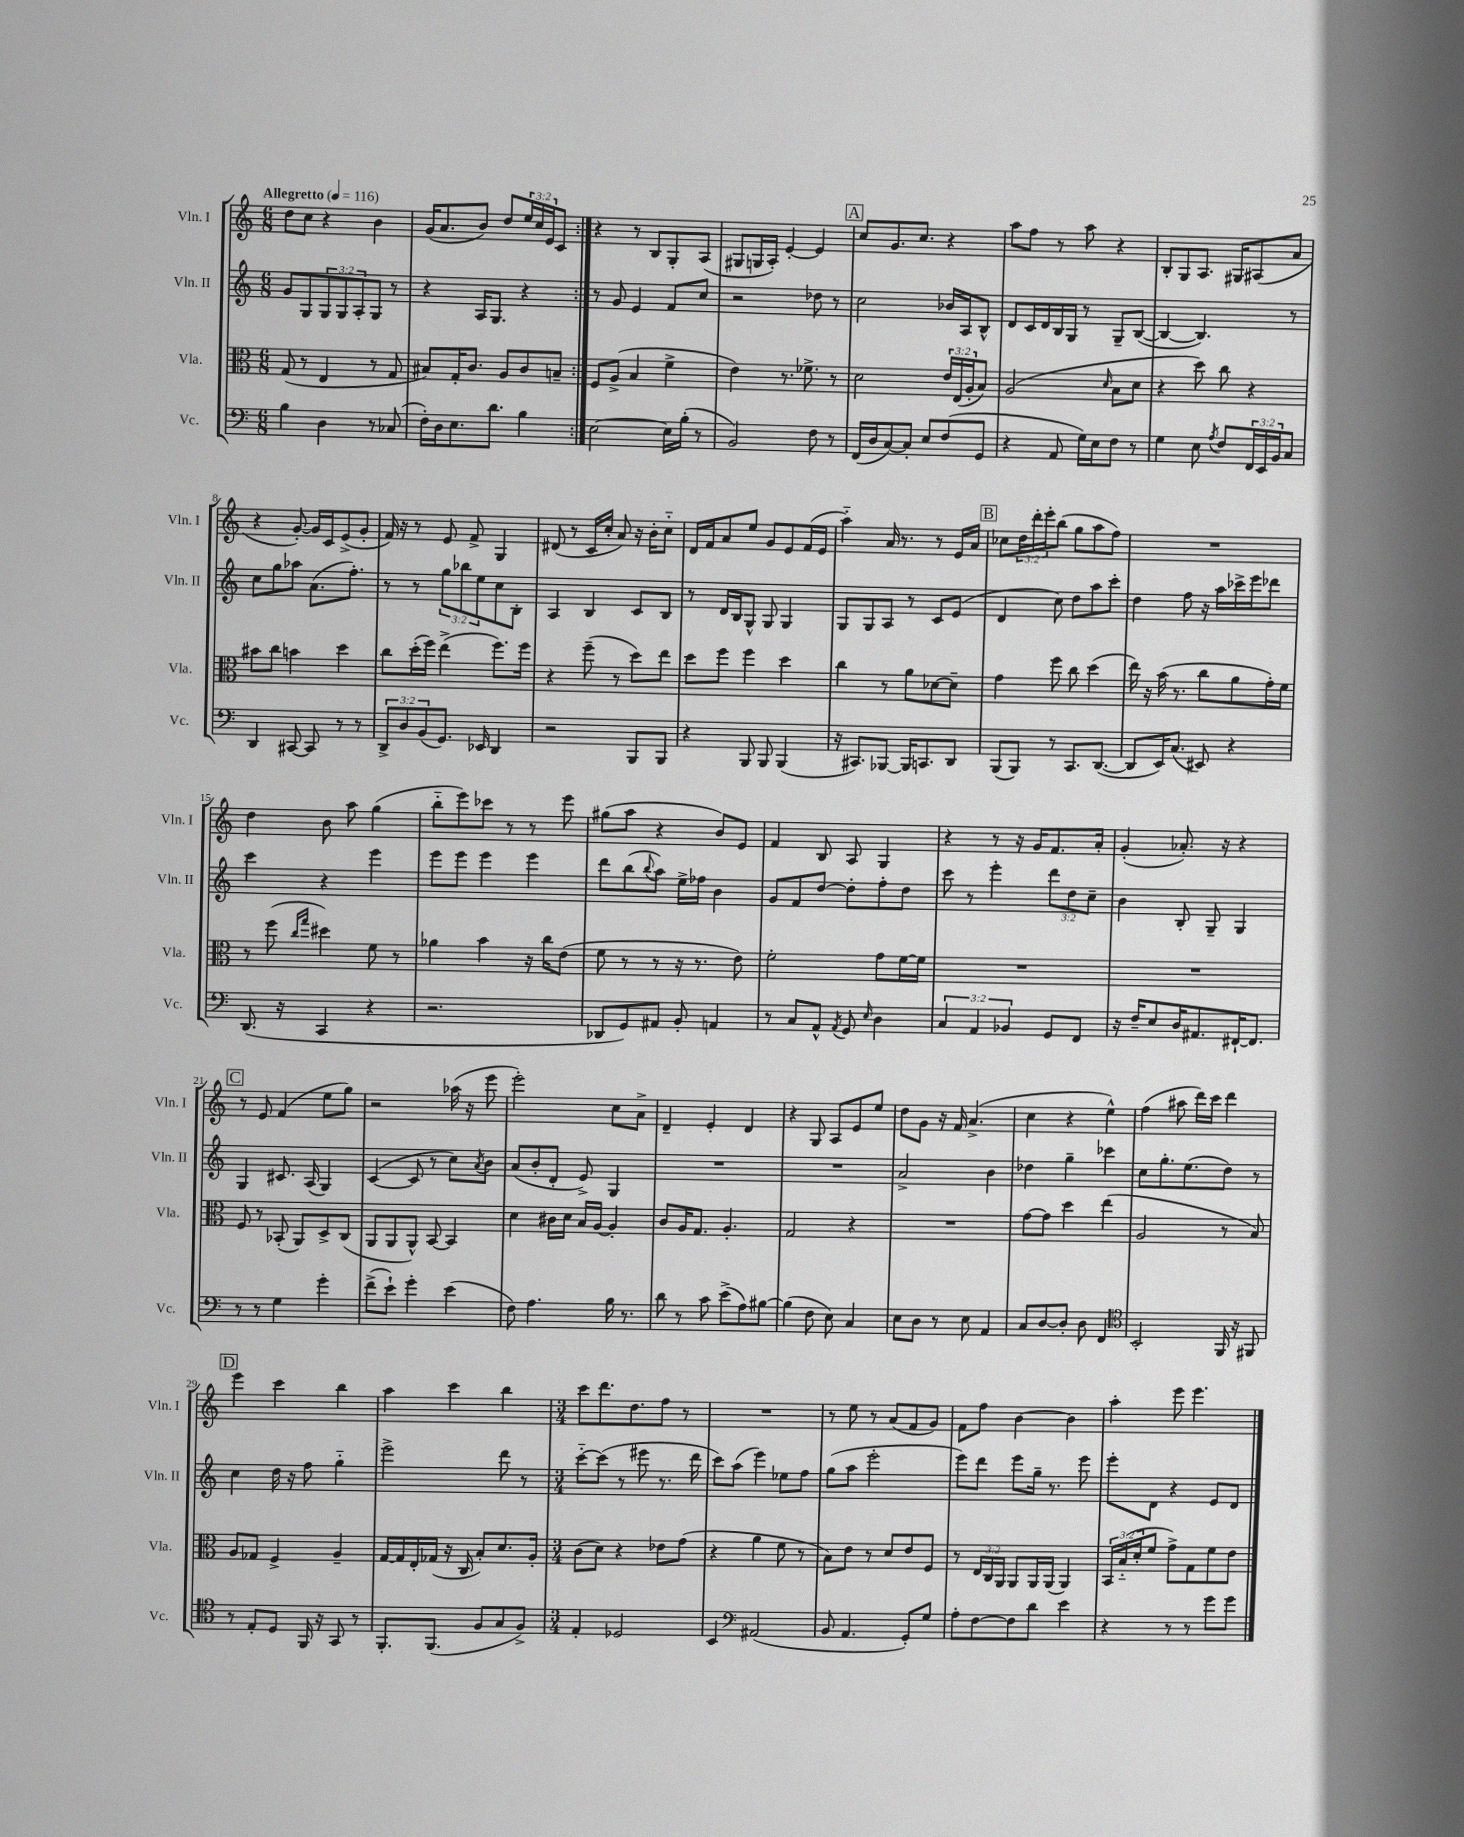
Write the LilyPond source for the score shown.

<<
\new StaffGroup <<
\new Staff = "s0" \with { instrumentName = "Vln. I" shortInstrumentName = "Vln. I" } {
    \clef treble \key c \major \numericTimeSignature \time 6/8 \override Staff.TupletNumber.text = #tuplet-number::calc-fraction-text \tempo "Allegretto" 4 = 116
    \repeat volta 2 { d''8 c''8 r4 b'4 |
    g'16( a'8. b'8) d''8 \tuplet 3/2 { e''16 c''16 e'16 } c'8 | }
    r4 r8 b8 g8-. a8( |
    gis8 g16 a16-.) e'4~-. e'4 |
    \mark \markup { \box "A" } c''8 g'8. c''8. r4 |
    a''8 f''8 r8 a''8 r4 |
    b8-. g8 a8. gis16 ais8( a'8 |
    r4 g'8~-.) g'16 c'16 e'8->( g'8-. |
    f'16) r16 r8 e'8 f'8-> g4 |
    dis'8( r8 c'16 c''16-. a'8) r16 b'16-. c''8-_ |
    d'16 f'16 a'8 e''8 g'8 e'8 f'16( e'16 |
    a''4-_) a'16 r8. r8 e'16 a'16 |
    \mark \markup { \box "B" } ces''8 \tuplet 3/2 { d''16 d'''16-. e'''16-. } b''8( g''8 a''8 f''8) |
    R2. |
    d''4 b'8 a''8 g''4( |
    b''8-_ e'''8) ces'''8 r8 r8 e'''8 |
    gis''8( a''8 r4 b'8) e'8 |
    f'4 b8 a8 g4 |
    r4 r8 r16 g'16 f'8. a'16-. |
    g'4-.( aes'8.-.) r16 r4 |
    \mark \markup { \box "C" } r8 e'8 f'4( e''8 g''8) |
    r2 aes''16( r16 e'''8 |
    e'''2-.) c''8 a'8-> |
    d'4-- e'4-. d'4 |
    r4 g8 a8 e'8 e''8 |
    d''8 g'8 r16 f'16 a'4.->( |
    c''4 r4 e''4-^) |
    f''4( ais''8 d'''16) c'''16 d'''4 |
    \mark \markup { \box "D" } e'''4 c'''4 b''4 |
    a''4 c'''4 b''4 |
    \numericTimeSignature \time 3/4 c'''8 d'''8. d''8. f''8 r8 |
    R2. |
    r8 e''8 r8 a'8( f'8 g'8) |
    f'8 f''8 b'4~ b'4 |
    a''4-. e'''8 e'''4. \bar "|." |
}
\new Staff = "s1" \with { instrumentName = "Vln. II" shortInstrumentName = "Vln. II" } {
    \clef treble \key c \major \numericTimeSignature \time 6/8 \override Staff.TupletNumber.text = #tuplet-number::calc-fraction-text
    \repeat volta 2 { g'8 g8 \tuplet 3/2 { g8 g8 a8-. } g8 r8 |
    r4 a16 g8. r4 | }
    r8 g'8 e'4 f'8 c''8 |
    r2 des''8 r8 |
    \mark \markup { \box "A" } c''2 bes'16 a16 b8-^ |
    d'8 c'16 d'16 b16 g16 r8 g8-- b8~( |
    b4~ b4.) r8 |
    c''8 g''8 aes''8 a'8.( f''8.-.) |
    r8 r8 \tuplet 3/2 { g''8 bes''8 e''8 } c''8 b8-. |
    a4 b4 c'8 b8 |
    r8 d'16 b16 g8-^ g8 g4 |
    g8 g8 a8 r8 c'8 e'8( |
    \mark \markup { \box "B" } d'4 c''8) d''8 a''8 c'''8-. |
    d''4 f''8 r16 a''16 ces'''16-> e'''16 des'''8 |
    c'''4 r4 e'''4 |
    e'''8 e'''8 e'''4 e'''4 |
    d'''8 b''8( \appoggiatura { b''8 } a''8) e''16-> fes''16 b'4 |
    g'8 f'8 d''8~ d''8-. f''8-. d''8 |
    c'''8 r8 e'''4-. \tuplet 3/2 { d'''8 d''8 c''8-- } |
    b'4 b8-. g8-- g4 |
    \mark \markup { \box "C" } g4 cis'8. a16( g4) |
    c'4~( c'8 r8 c''8) \acciaccatura { a'8 } b'8 |
    a'8( b'8-. d'8-. e'8->) g4 |
    R2. |
    R2. |
    a'2-> b'4 |
    des''4 g''4-- ces'''4 |
    c''8 g''8.-. e''8.( d''8) r8 |
    \mark \markup { \box "D" } c''4 d''16 r16 f''8 g''4-_ |
    e'''2-> d'''8 r8 |
    \numericTimeSignature \time 3/4 c'''8~-_ c'''8( r8 eis'''8 r8. d'''16 |
    c'''8) a''8( e'''4) ees''8 f''8 |
    g''8( a''8 e'''2-. |
    e'''8) d'''8 e'''8 g''16-- r8. e'''8 |
    e'''8-. d'8 r4 e'8 d'8 \bar "|." |
}
\new Staff = "s2" \with { instrumentName = "Vla." shortInstrumentName = "Vla." } {
    \clef alto \key c \major \numericTimeSignature \time 6/8 \override Staff.TupletNumber.text = #tuplet-number::calc-fraction-text
    \repeat volta 2 { g8( r8 e4 r8 g8 |
    bis8) g16-. c'8. a8 c'8 b8-- | }
    f8 a8->( b4 f'4-> |
    e'4) r8. fes'8.-> r8 |
    \mark \markup { \box "A" } d'2 \tuplet 3/2 { e'16 e16( a16-. } b8) |
    a2( \grace { d'16 } b8 d'8 |
    r4 d''8) c''8 r4 |
    bis'8 c''8 b'4 d''4 |
    c''8 d''16-.( f''16) e''4->( f''8.) f''16 |
    r4 f''8--( r8 d''8) e''8 |
    d''8 f''8 f''4 d''4 |
    c''4 r8 a'8 des'8~ des'8-- |
    \mark \markup { \box "B" } g'4 f''8 c''8 d''4( |
    e''16) r16 b'16( r8. c''8 a'8 g'16-.) f'16 |
    r8 f''8( \grace { c''16 g''16 } dis''4) f'8 r8 |
    aes'4 b'4 r16 c''16 e'8( |
    f'8 r8 r8 r16 r8. e'8) |
    f'2-. g'8 f'16~ f'16 |
    R2. |
    R2. |
    \mark \markup { \box "C" } f8 r8 bes,8-.( a,8) d8-> c8( |
    a,8 a,8 a,8-^) b,8~ b,4 |
    d'4 cis'16 d'16 b16 a16~ a4-. |
    c'8 a16 g8. a4.-. |
    g2 r4 |
    R2. |
    g'8~ g'8 d''4 e''4( |
    a2 r8 b8) |
    \mark \markup { \box "D" } a8 ges8 f4-> a4-- |
    g16~ g16 e16-. ges16( r16 c16 b8-.) d'8. a16-. |
    \numericTimeSignature \time 3/4 c'8( d'8) r4 ees'8 g'8( |
    r4 a'4 f'8 r8 |
    b8) e'8 r8 d'8 e'8 f8 |
    r8 \tuplet 3/2 { e16 c16 a,16 } a,8 a,16 a,16( a,4) |
    \tuplet 3/2 { b,16 b16-_( d'16-. } f'8 g'8->) g8 f'8 e'8 \bar "|." |
}
\new Staff = "s3" \with { instrumentName = "Vc." shortInstrumentName = "Vc." } {
    \clef bass \key c \major \numericTimeSignature \time 6/8 \override Staff.TupletNumber.text = #tuplet-number::calc-fraction-text
    \repeat volta 2 { b4 d4 r8 ces8( |
    f16-.) d16 e8. d'8. b4 | }
    e2~ e16 b16-.( r8 |
    b,2) f8 r8 |
    \mark \markup { \box "A" } f,16( d16 c8~) c8-. e8 f8( g,8 |
    r4 a,8 g16) e16 f8 r8 |
    g4 e8 \acciaccatura { a8 } f8 \tuplet 3/2 { f,16 e,16 b,16 } c8 |
    d,4 cis,8~ cis,8 r8 r8 |
    \tuplet 3/2 { d,8-> d8 b,8( } g,8.) ees,16 d,4 |
    r2 b,,8 b,,8 |
    r4 b,,8 b,,8 b,,4( |
    r16 cis,8.) bes,,8~ bes,,16 c,8. d,8 |
    \mark \markup { \box "B" } b,,8( b,,8) r8 c,8. d,8.~( |
    d,8 e,16) c8.( eis,8) r4 |
    d,8.( r16 c,4 r4 |
    r2. |
    des,8 g,8) ais,8 b,8-. a,4 |
    r8 c8 a,8-^ \acciaccatura { a,8 } g,8 \grace { e16 } d4 |
    \tuplet 3/2 { c4 a,4 bes,4 } g,8 f,8 |
    r16 f16-- e8 d16 ais,8. fis,16~-! fis,8. |
    \mark \markup { \box "C" } r8 r8 g4 g'4-. |
    f'8->( e'8-!) g'4-. e'4( |
    f8) a4. b16 r8. |
    d'8 r8 c'8 e'8->( a8) bis8~ |
    bis4( f8 e8) c4 |
    e8 d8 r8 e8 a,4 |
    c8 d8~ d8-. d8 f,4 |
    \clef tenor b,2-. f,16 r16 fis,8 |
    \mark \markup { \box "D" } r8 e8-. d8 f,16 r16 g,8 r8 |
    f,8.-. f,8.( f8 g8 f8->) |
    \numericTimeSignature \time 3/4 e4-. des2 |
    b,4 \clef bass ais,2( |
    b,8 a,4. g,8-.) g8 |
    a8-. f8~ f8 d'8 e'4 |
    r4 r8 r8 g'8 g'8 \bar "|." |
}
>>
>>
